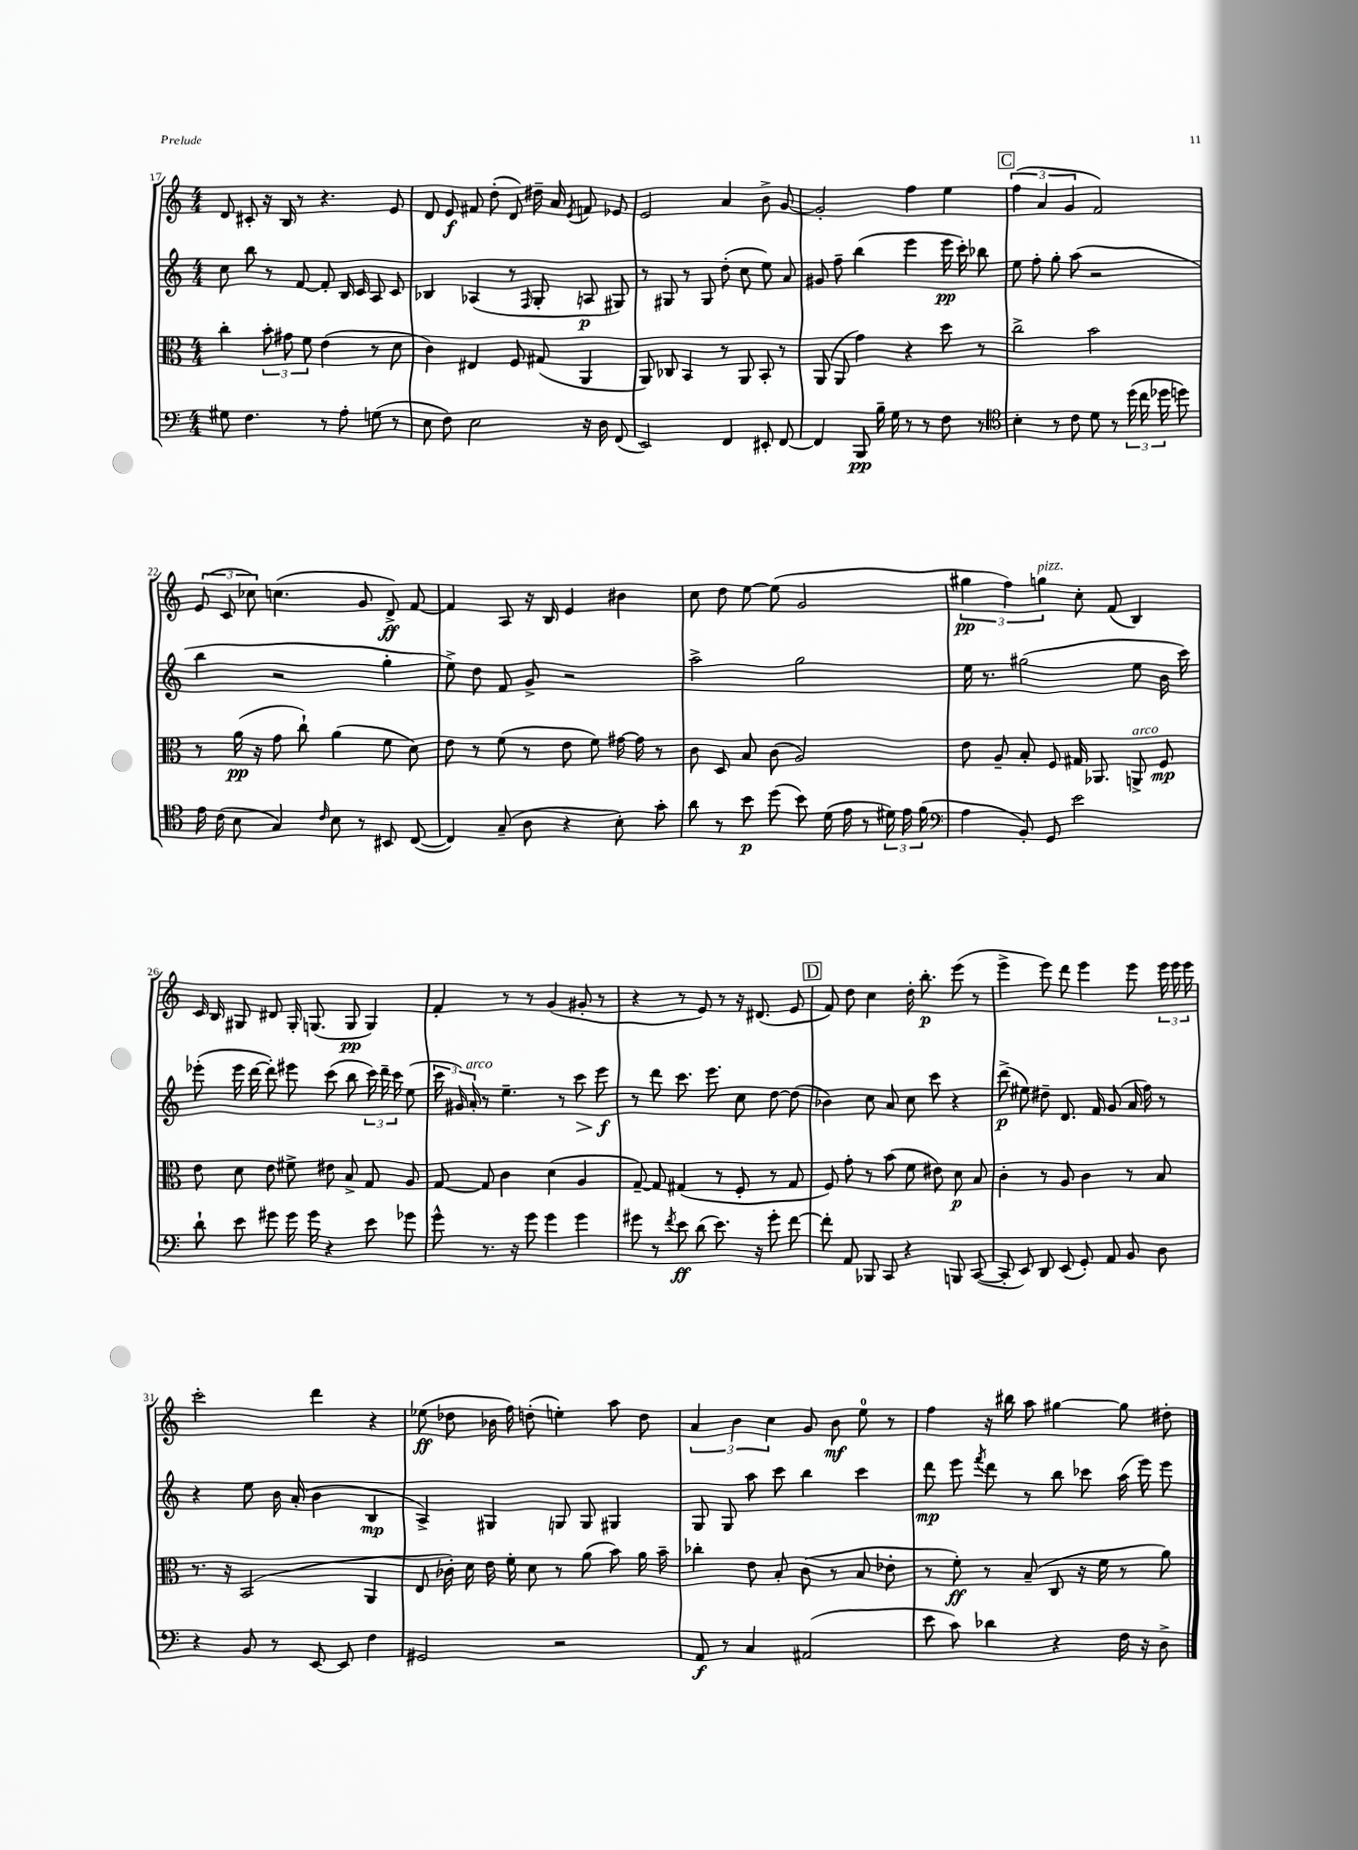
<<
\new StaffGroup <<
\new Staff = "s0" {
    \clef treble \key c \major \numericTimeSignature \time 4/4
    \autoBeamOff d'8 cis'8-. r16 b16 r8 r4. e'8 |
    d'8 e'8\f fis'8 d''8-.( d'8) dis''16-- a'16 \acciaccatura { e'8 } f'8 ees'8 |
    e'2 a'4 b'8-> g'8~ |
    g'2-. f''4 e''4 |
    \mark \markup { \box "C" } \tuplet 3/2 { f''4( a'4 g'4 } f'2) |
    \tuplet 3/2 { e'8( c'8 ces''8) } c''4.( g'8 d'8->\ff) f'8~ |
    f'4 a8 r16 b16 e'4 bis'4 |
    c''8 d''8 e''8~ e''8( g'2 |
    \tuplet 3/2 { gis''4\pp f''4) g''4^\markup { \italic "pizz." } } c''8-. f'8( b4) |
    c'16 b16 gis8 dis'8 gis16-. g8.( g8\pp g4) |
    f'4-. r8 r8 g'4( gis'8-. r8 |
    r4 r8 e'8) r8 r16 dis'8.( e'8 |
    \mark \markup { \box "D" } f'8) d''8 c''4 d''16-. b''8.-.\p e'''8( r8 |
    e'''4-> e'''8) d'''8 e'''4 e'''8 \tuplet 3/2 { e'''16 e'''16 e'''16 } |
    c'''2-. d'''4 r4 |
    ees''8\ff( des''8 bes'16 f''16) d''8-.( e''4-.) a''8 d''8 |
    \tuplet 3/2 { a'4 b'4 c''4 } g'8 b'8\mf e''8-0 r8 |
    f''4 r16 bis''16 a''8 gis''4~ gis''8 dis''8-. \bar "|." |
}
\new Staff = "s1" {
    \clef treble \key c \major \numericTimeSignature \time 4/4
    \autoBeamOff c''8 b''8 r8 f'8~ f'8-. b16 c'16 a8 c'8 |
    bes4 aes4( r8 \grace { f16 } g8-. a8\p gis8) |
    r8 gis8 r8 gis8 d''8-.( c''8 e''8) a'8 |
    gis'8 f''8-- b''4( e'''4 e'''16\pp c'''16-.) bes''8 |
    \mark \markup { \box "C" } e''8 f''8-. g''8-. a''8( r2 |
    b''4 r2 g''4-. |
    e''8->) d''8 f'8 g'8-> r2 |
    a''2-> g''2 |
    e''16 r8. gis''2( e''8 b'16 c'''16) |
    ees'''8-.( ees'''16 d'''16~ d'''8-.) eis'''8 c'''8( b''8 \tuplet 3/2 { c'''16) d'''16-- c'''16 } e''8( |
    \tuplet 3/2 { c'''16 gis'16) a'16-.^\markup { \italic "arco" } } r8 e''4.-- r8 c'''8\> e'''8\f\! |
    r8 d'''8 c'''8. e'''8. c''8 d''8~ d''8( |
    \mark \markup { \box "D" } bes'4) c''8 a'8 c''8 c'''8 r4 |
    d'''8->\p( eis''8) dis''8-- d'8. f'16 g'8( a'16 f''16) r8 |
    r4 e''8 b'16 a'16-.( b'4 b4\mp |
    a4->) gis4 g8 g8 gis4 |
    g8 g8 a''8 c'''8 b''4 c'''4 |
    d'''8\mp e'''8 \acciaccatura { f'''8 } d'''8 r8 b''8 ces'''8 a''16( e'''16) e'''8 \bar "|." |
}
\new Staff = "s2" {
    \clef alto \key c \major \numericTimeSignature \time 4/4
    \autoBeamOff c''4-. \tuplet 3/2 { b'8-. gis'8 f'8 } e'4( r8 d'8 |
    c'4) eis4 f8 gis8( a,4 |
    a,8) ces8 b,4 r8 a,8 b,8-. r8 |
    a,8( a,8 g'4) r4 d''8 r8 |
    \mark \markup { \box "C" } c''2-> b'2 |
    r8 a'16\pp( r16 g'8 c''8-!) a'4( f'8 d'8) |
    e'8 r8 f'8( r8 e'8 f'8) gis'16~ gis'16 r8 |
    c'8 d8 b8 c'8( a2) |
    e'8 a8-- b8-. f8 gis16 aes,8. a,8->^\markup { \italic "arco" } f8\mp |
    e'8 d'8 e'8 fis'8-> eis'8 b8-> g8 a8 |
    g8~ g8 c'4 d'4( a4 |
    g8~--) g8 gis4( r8 f8-. r8 gis8 |
    \mark \markup { \box "D" } f8) g'8-. r8 b'8( f'8 eis'8) d'8\p b8 |
    c'4-. r8 a8 c'4 r8 b8 |
    r8. r16 b,2( a,4 |
    e8 ces'16-.) d'16 e'16 f'16-. d'8 r8 a'8( b'8) a'16 b'16-- |
    ces''4-. e'8 b8-. c'8( r8 b8 ees'8-. |
    r8 f'8-.\ff) r8 b8--( c8 r16 f'16 r8 a'8) \bar "|." |
}
\new Staff = "s3" {
    \clef bass \key c \major \numericTimeSignature \time 4/4
    \autoBeamOff gis8 f4. r8 a8-. g8( r8 |
    e8 f8) e2 r16 d16 f,8( |
    e,2) f,4 eis,8-. f,8~ |
    f,4 b,,8\pp b16-- g16 r8 r8 f8 r8 |
    \mark \markup { \box "C" } \clef tenor b4-. r8 c'8 d'8 r8 \tuplet 3/2 { d''16( c''16 des''16 } d''8) |
    e'16 c'16( b8 g4) \grace { c'16 } b8 r8 bis,8 c8~( |
    c4) g8--( a8 r4 b8-.) g'8-. |
    a'8 r8 b'8\p d''8( b'8) d'16( e'16 r8 \tuplet 3/2 { dis'16) e'16 f'16( } |
    \clef bass a4 b,8-.) g,8 e'2 |
    d'8-! e'8 gis'8 gis'16 gis'16 r4 e'8 ges'8 |
    g'8-^ r8. r16 g'8 g'4 g'4 |
    gis'8 r8 \acciaccatura { f'8 } e'8\ff d'8( e'8.) r16 gis'8-. f'8~ |
    \mark \markup { \box "D" } f'8-. a,8 bes,,8 c,8 r4 b,,8 c,8~( |
    c,8-. e,8) d,8 e,8( g,8-.) a,8 b,8 d8 |
    r4 b,8 r8 e,8~ e,8 f4 |
    gis,2 r2 |
    a,8\f r8 c4 ais,2( |
    e'8 c'8) des'4 r4 f16 r16 d8-> \bar "|." |
}
>>
>>
\layout { \context { \Score currentBarNumber = #17 } }
